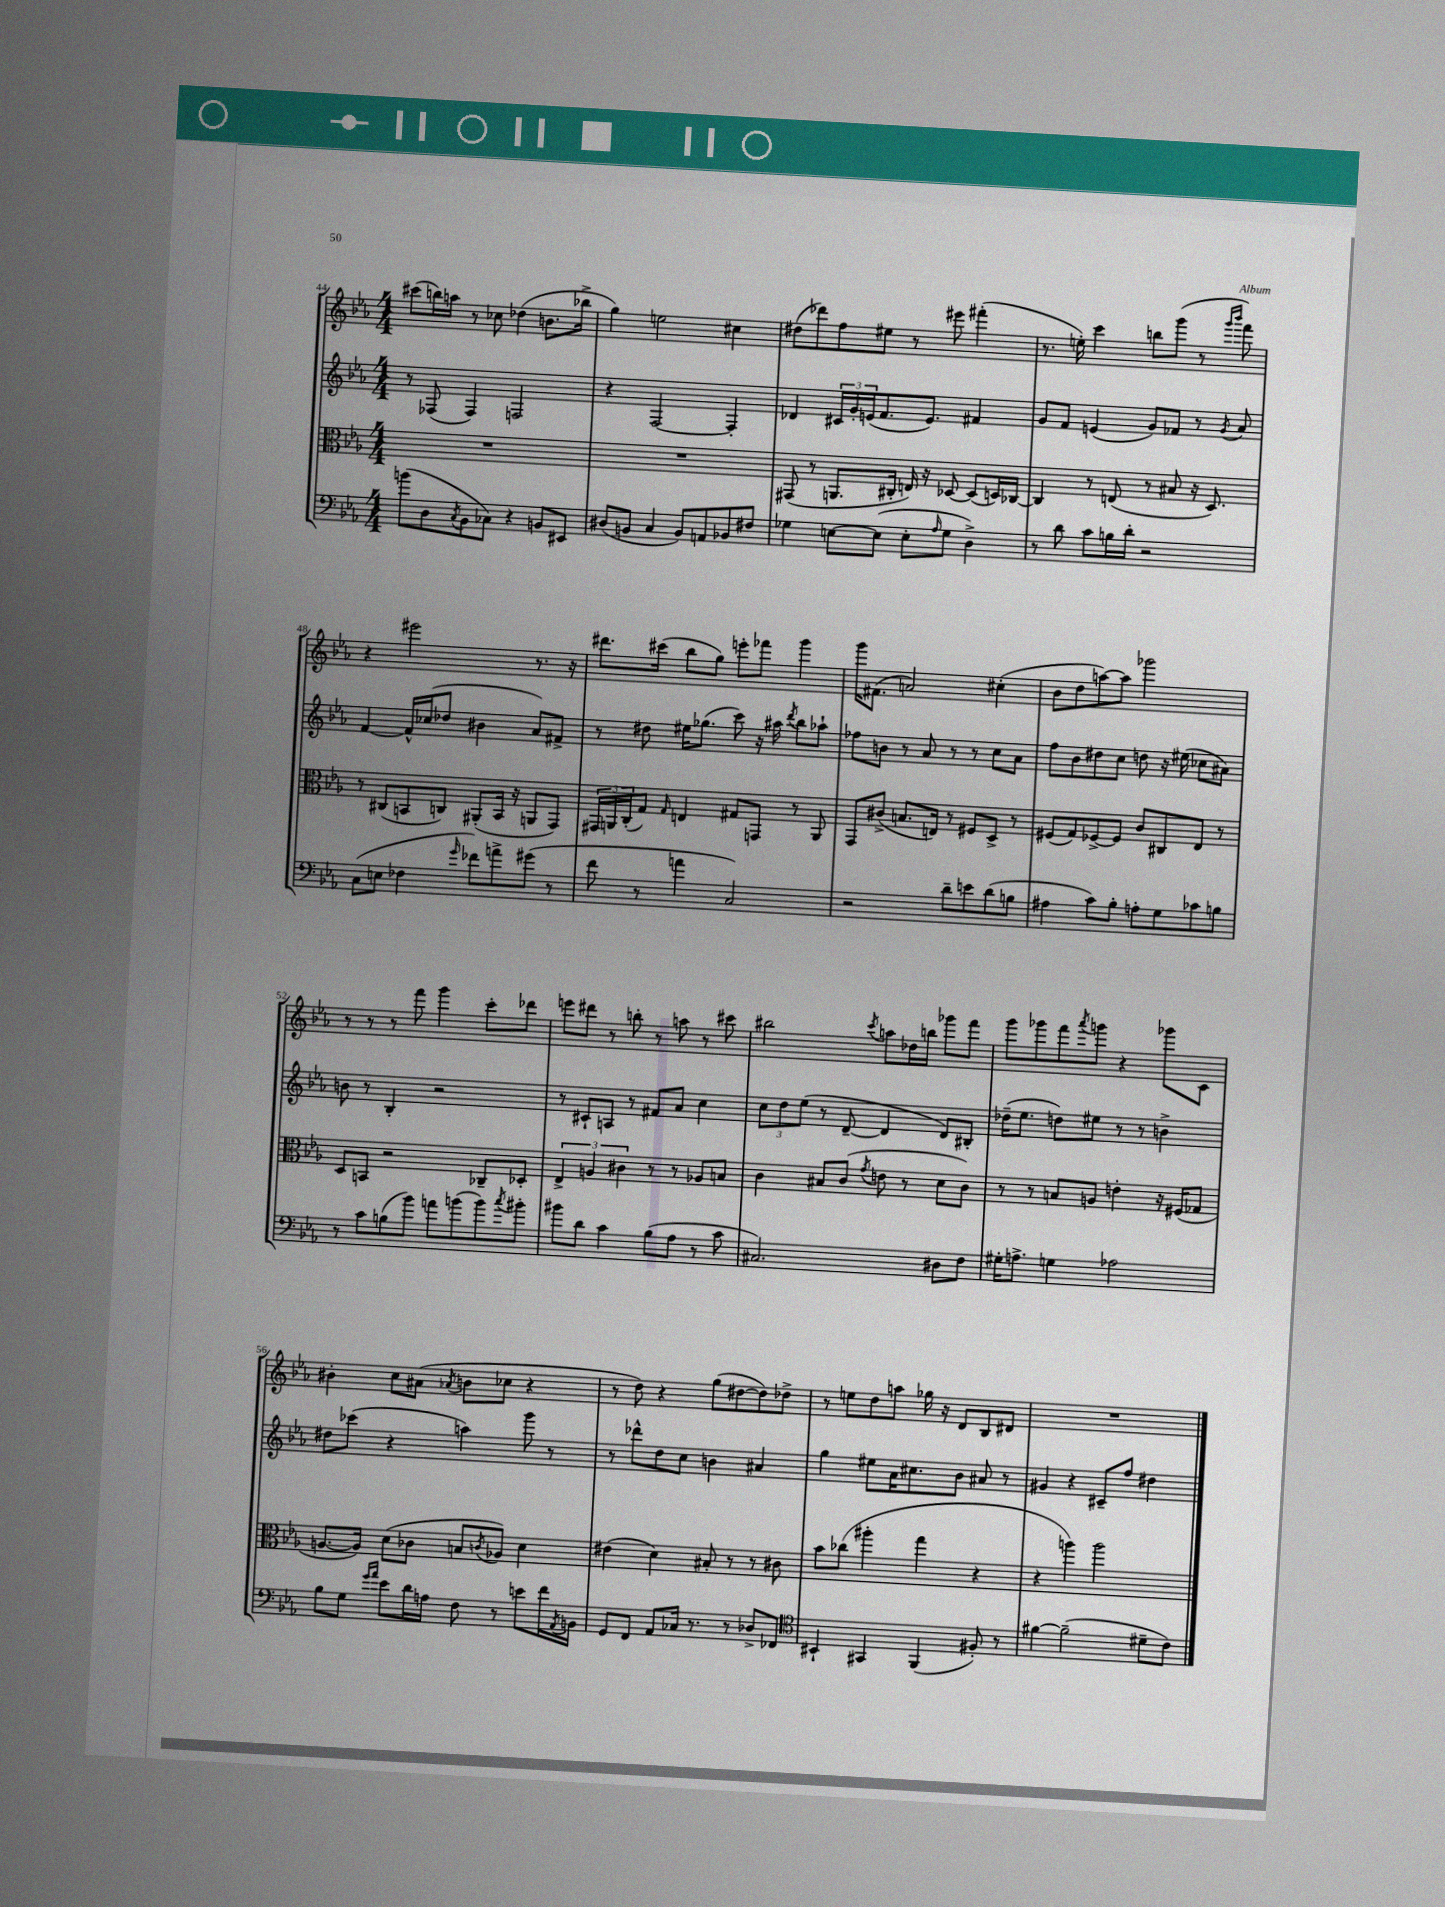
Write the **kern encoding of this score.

**kern	**kern	**kern	**kern
*staff4	*staff3	*staff2	*staff1
*clefF4	*clefC3	*clefG2	*clefG2
*k[b-e-a-]	*k[b-e-a-]	*k[b-e-a-]	*k[b-e-a-]
*M4/4	*M4/4	*M4/4	*M4/4
(8b\L	1r	8r	(8ccc#\L
8D\	.	(8F-/	16bb\L)
.	.	.	16aa\JJ
8qC/	.	.	.
8BB-\	.	4F-/)	8r
8C-\J)	.	.	8cc-\
4r	.	2F/	(4dd-\
8BB/L	.	.	8.b\L
8EE#/J	.	.	.
.	.	.	16bb-^\Jk
=	=	=	=
(8D#/L	1r	4r	4gg\)
8BB/J	.	.	.
4C/	.	[2F/	2ee\
8BB/L)	.	.	.
8AA/	.	.	.
8BB-/	.	4F'/]	4cc#\
8F#/J	.	.	.
=	=	=	=
4G-\	(8GG#/	4d-/	(8dd#\L
.	8r	.	8ddd-\)
[8E\L	8.AA/L	24c#/LL	8ff\
.	.	24g'/	.
.	.	(24e/J	.
(8E\]J	.	8.f/	8ee#\J
.	16C#'/Jk	.	.
8E'\L	16E/)	.	8r
.	16r	8.e/J)	.
16qqA-/	.	.	.
8G-\J	[8D-/	.	8eee#\
4D^\)	(8D-/]L	4f#/	(4fff#'\
.	16D/L)	.	.
.	[16C-/JJ	.	.
=	=	=	=
8r	4C-/]	8g/L	8.r
8d\	.	8f/J	.
.	.	.	16ee'\)
8c\L	8r	(4e/	4ccc\
16B\L	(8E/	.	.
16d'\JJ	.	.	.
2r	8r	8g/L)	8bb\L
.	8B#/	8f-/J	(8ggg\J
.	16r	8r	8r
.	8.D/)	.	.
.	.	.	16qqggg/LL
.	.	8qg/	16qqbbb-/JJ
.	.	8a-/	8fff\)
=	=	=	=
(8C\L	8r	[4f/	4r
8E\J	(8C#/L	.	.
4F-\	8BB/	16f^^/]LL	2eee#\
.	.	(16cc-/J	.
.	8C/J)	8dd-/J	.
16qqg/	.	.	.
8f-\L)	(8AA#'/L	4b#\	.
8a^\	16BB/Jk	.	.
.	16r	.	.
(8g#\J	8AA/L	8a-/L)	8.r
8r	8GG/J)	8f#^/J	.
.	.	.	16r
=	=	=	=
8f\	24GG#/LL	8r	8.ddd#\L
.	24AA/	.	.
.	(24C'/J	.	.
8r	8G/J)	8dd#\	.
.	.	.	(16ccc#\Jk
.	16qqG/	.	.
4a\	4E/	16ee#\LK	8bb-\L
.	.	(8.gg-\J	.
.	.	.	8gg\J)
2C/)	8G#/L	8ccc\)	8eee'\L
.	8GG/J	16r	8fff-\J
.	.	16aa#\	.
.	.	8qddd/	.
.	8r	8bb-\L	4ggg\
.	8AA/	8aa-`\J	.
=	=	=	=
2r	8GG/L	8ff-\L	16ggg\LK
.	.	.	(8.f#\J
.	(8c#^/J	8b\J	.
.	8.B/L	8r	2a/)
.	.	8a-/	.
.	16E/Jk)	.	.
8d~\L	8r	8r	.
8e\	8F#/L	8r	.
(8d\	8D^/J	8cc\L	(4cc#'\
8B\J	8r	8a-\J	.
=	=	=	=
4A#\	(8F#/L	8ff\L	8b-\L
.	8G/)	8b-\	8dd\
8c\L)	[8F-^/	8dd#\	[8aa\)
8B-'\J	8F-/]J	8cc\J	8aa\]J
8A'\L	8c/L	8dd\	2ggg-\
8G\	8C#/	16r	.
.	.	(16ee#\	.
8c-\	8E-/J	8cc-\L	.
8B\J	8r	8a#\J)	.
=	=	=	=
8r	8D/L	8b\	8r
8c\L	8BB/J	8r	8r
(8B\	2r	4B-'/	8r
8b-\J)	.	.	8fff\
8a\L	.	2r	4ggg\
(8b\	.	.	.
8b\)	8C-~/L	.	8ccc'\L
8qcc/	.	.	.
8b#'\J	8D-'/J	.	8ddd-\J
=	=	=	=
8b#\L	6E-^/	8r	8eee\L
8d\J	.	8c#`/L	8ddd#\J
.	6A/	.	.
4c\	.	8A/J	8r
.	6c#\	.	.
.	.	8r	8bb'\
(8B-\L	8r	8f#/L	8r
8A-\J	8r	8a-/J	8aa\
8r	8A-/L	4cc\	8r
8c\	8B/J	.	8ccc#\
=	=	=	=
2.C#/)	4c\	12cc\L	2bb#\
.	.	12dd\	.
.	.	(12ee-\J	.
.	8B#/L	8r	.
.	(8c/J	[8d~/	.
.	8qg/	.	8qccc/
.	8e\	4d/]	8aa\L
.	8r	.	16dd-\L
.	.	.	16bb\JJ
8D#\L	8d\L	8d/L)	8ggg-\L
8F\J	8c\J)	8B#'/J	8fff\J
=	=	=	=
16G#'\LK	8r	(16dd-~\LK	8ggg\L
8.A^\J	.	8.ee-\J	.
.	8r	.	8ggg-\
4G\	8B/L	8dd\L)	8fff\
.	.	.	8qaaa-/
.	8A/J	8ee#\J	8ggg\J
2A-\	4e'\	8r	4r
.	.	8r	.
.	16r	4b^\	8ggg-\L
.	(16F#/LK	.	.
.	8G-/J	.	8c\J
=	=	=	=
8B-\L	[8.A/L	8dd#\L	4b#'\
8G\J	.	(8ccc-\J	.
.	16A/]Jk)	.	.
16qqg/LL	.	.	.
16qqa-/JJ	.	.	.
8e-\L	(8d\L	4r	8cc\L
16d\L	8c-\J	.	(8a#\J
16A\JJ	.	.	.
.	.	.	8qa-/
8F\	8B/L	4aa\)	8b\L
.	8qc/	.	.
8r	8A-/J)	.	8cc-\J
8e\L	4d\	8ggg\	4r
16f\L	.	8r	.
8qAA-/	.	.	.
16BB\JJ	.	.	.
=	=	=	=
8GG/L	(4e#\	8r	8r
8FF/J	.	8ddd-^^\L	8dd\)
8AA-/L	4d\)	8dd\	4r
16C-/Jk	.	8cc\J	.
8.r	.	.	.
.	8B#'/	4b\	(8gg\L
8r	8r	.	[8dd#\
8D-^/L	8r	4a#/	8dd#\])
8FF-/J	8c#\	.	8dd-^\J
=	=	=	=
*clefC4	*	*	*
4BB#`/	8b-\L	4gg\	8r
.	(8cc-\J	.	8ee\L
4GG#/	4aa#'\	8ee#\L	8dd\
.	.	16a-\K	8aa\J
.	.	8.cc#\	.
(4FF/	4gg\	.	16gg-\
.	.	.	16r
.	.	8b-\J	8d/L
8F#'/)	4r	8a#/	8B-/
8r	.	8r	8d#/J
=	=	=	=
[4f#\	4r	4g#/	1r
(2f#~\]	4aa\)	4r	.
.	2aa\	8c#~/L	.
.	.	8ff/J	.
8d#~\L	.	4dd#\	.
8c\J)	.	.	.
==	==	==	==
*-	*-	*-	*-
